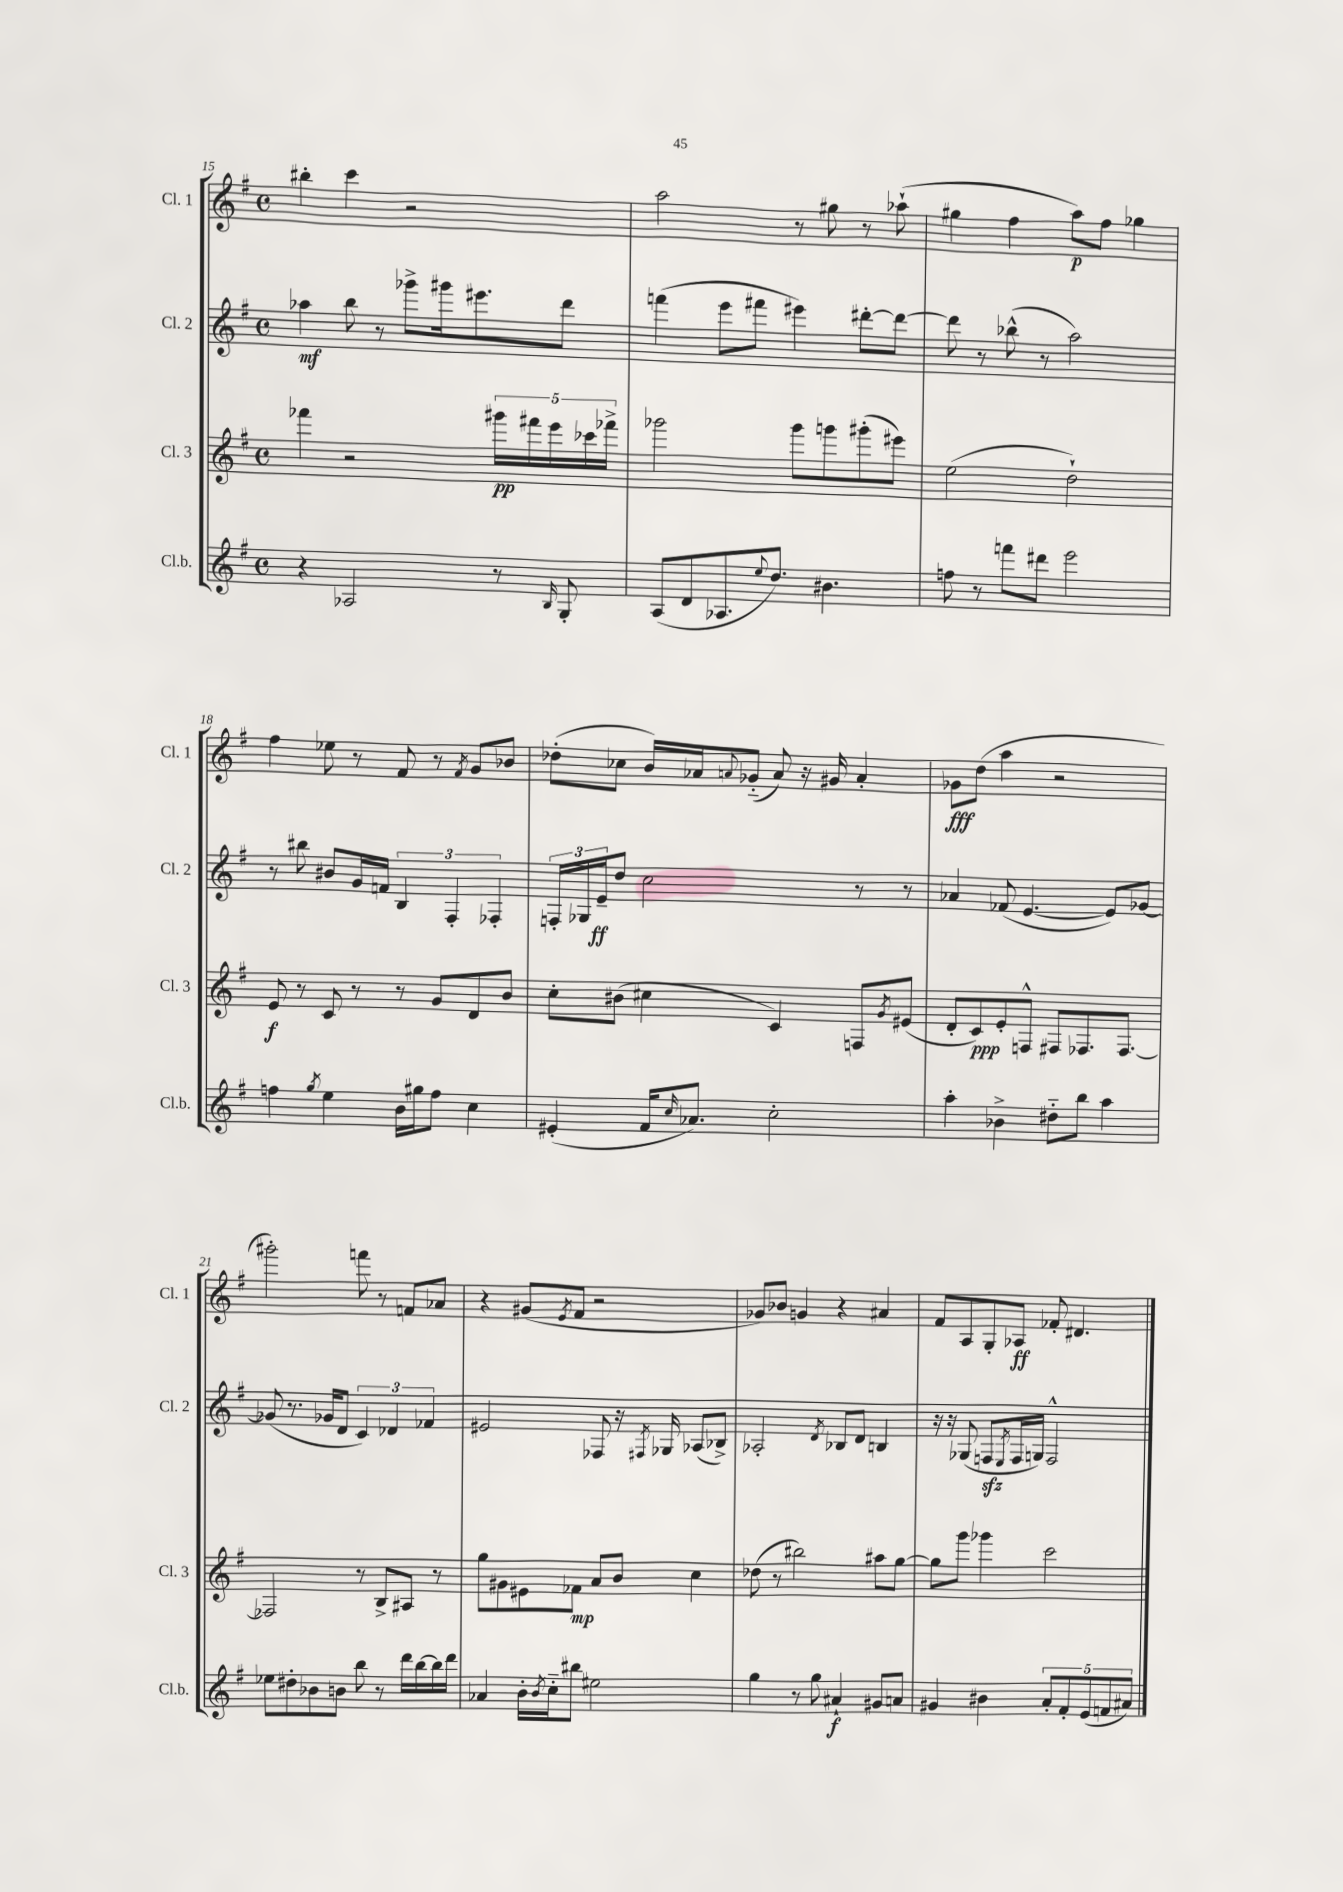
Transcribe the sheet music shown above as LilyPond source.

<<
\new StaffGroup <<
\new Staff = "s0" \with { instrumentName = "Cl. 1" shortInstrumentName = "Cl. 1" } {
    \clef treble \key g \major \defaultTimeSignature \time 4/4
    bis''4-. c'''4 r2 |
    a''2 r8 gis''8 r8 aes''8-!( |
    gis''4 fis''4 a''8\p) fis''8 ges''4 |
    fis''4 ees''8 r8 fis'8 r8 \acciaccatura { fis'8 } g'8 bes'8 |
    des''8-.( ces''8 b'16) aes'16 \appoggiatura { a'8 } ges'8-_( a'8) r16 gis'16 a'4-. |
    ges'8\fff d''8( a''4 r2 |
    gis'''2-.) f'''8 r8 f'8 aes'8 |
    r4 gis'8( \acciaccatura { e'8 } fis'8 r2 |
    ges'8) bes'8 g'4 r4 ais'4 |
    fis'8 a8 g8-. aes8\ff fes'8-. dis'4. \bar "|." |
}
\new Staff = "s1" \with { instrumentName = "Cl. 2" shortInstrumentName = "Cl. 2" } {
    \clef treble \key g \major \defaultTimeSignature \time 4/4
    aes''4\mf b''8 r8 ges'''8-> gis'''16 eis'''8. d'''8 |
    f'''4( e'''8 fis'''8 eis'''4) dis'''8~-. dis'''8~ |
    dis'''8 r8 bes''8-^( r8 a''2) |
    r8 bis''8 bis'8 g'16 f'16 \tuplet 3/2 { b4 fis4-. fes4-. } |
    \tuplet 3/2 { f16-. ges16 e'16--\ff } d''8 c''2 r8 r8 |
    aes'4 fes'8( e'4.~ e'8) ges'8~ |
    ges'8( r8. ges'16 d'8 \tuplet 3/2 { c'4) des'4 fes'4 } |
    eis'2 fes8 r16 \acciaccatura { fis8 } ges16 aes8( bes8->) |
    aes2-. \acciaccatura { d'8 } bes8 d'8 b4 |
    r16 r16 ges8( f8\sfz \acciaccatura { e8 } f16 g16) f2-^ \bar "|." |
}
\new Staff = "s2" \with { instrumentName = "Cl. 3" shortInstrumentName = "Cl. 3" } {
    \clef treble \key g \major \defaultTimeSignature \time 4/4
    fes'''4 r2 \tuplet 5/4 { gis'''16\pp fis'''16 e'''16 ces'''16 fes'''16-> } |
    ges'''2 ges'''8 g'''8 gis'''8-.( eis'''8) |
    e''2( d''2-!) |
    e'8\f r8 c'8 r8 r8 g'8 d'8 b'8 |
    c''8-. bis'8( cis''4 c'4) f8 \acciaccatura { g'8 } eis'8( |
    d'8-. c'8\ppp) e'8-. f8-^ fis8 fes8. fes8.~ |
    fes2 r8 b8-> ais8 r8 |
    g''8 gis'8 eis'8 fes'8\mp a'8 b'8 c''4 |
    des''8( r8 bis''2) ais''8 g''8~ |
    g''8 g'''8 ges'''4 c'''2 \bar "|." |
}
\new Staff = "s3" \with { instrumentName = "Cl.b." shortInstrumentName = "Cl.b." } {
    \clef treble \key g \major \defaultTimeSignature \time 4/4
    r4 aes2 r8 \grace { b16 } g8-. |
    a8( d'8 aes8. \appoggiatura { e''8 } d''8.) bis'4. |
    f''8 r8 f'''8 dis'''8 e'''2 |
    f''4 \acciaccatura { g''8 } e''4 b'16 gis''16 f''8 c''4 |
    eis'4-.( fis'16 \grace { c''16 } aes'8.) c''2-. |
    a''4-. bes'4-> dis''8-_ b''8 a''4 |
    ees''8 dis''8-. bes'8 b'8 b''8 r8 d'''16 b''16~ b''16 d'''16 |
    aes'4 b'16-. \acciaccatura { b'8 } c''16-_ bis''8 eis''2 |
    g''4 r8 g''8 ais'4-!\f gis'8 a'8 |
    gis'4 bis'4 \tuplet 5/4 { a'8-. fis'8-. e'8( f'8 ais'8) } \bar "|." |
}
>>
>>
\layout { \context { \Score currentBarNumber = #15 } }
